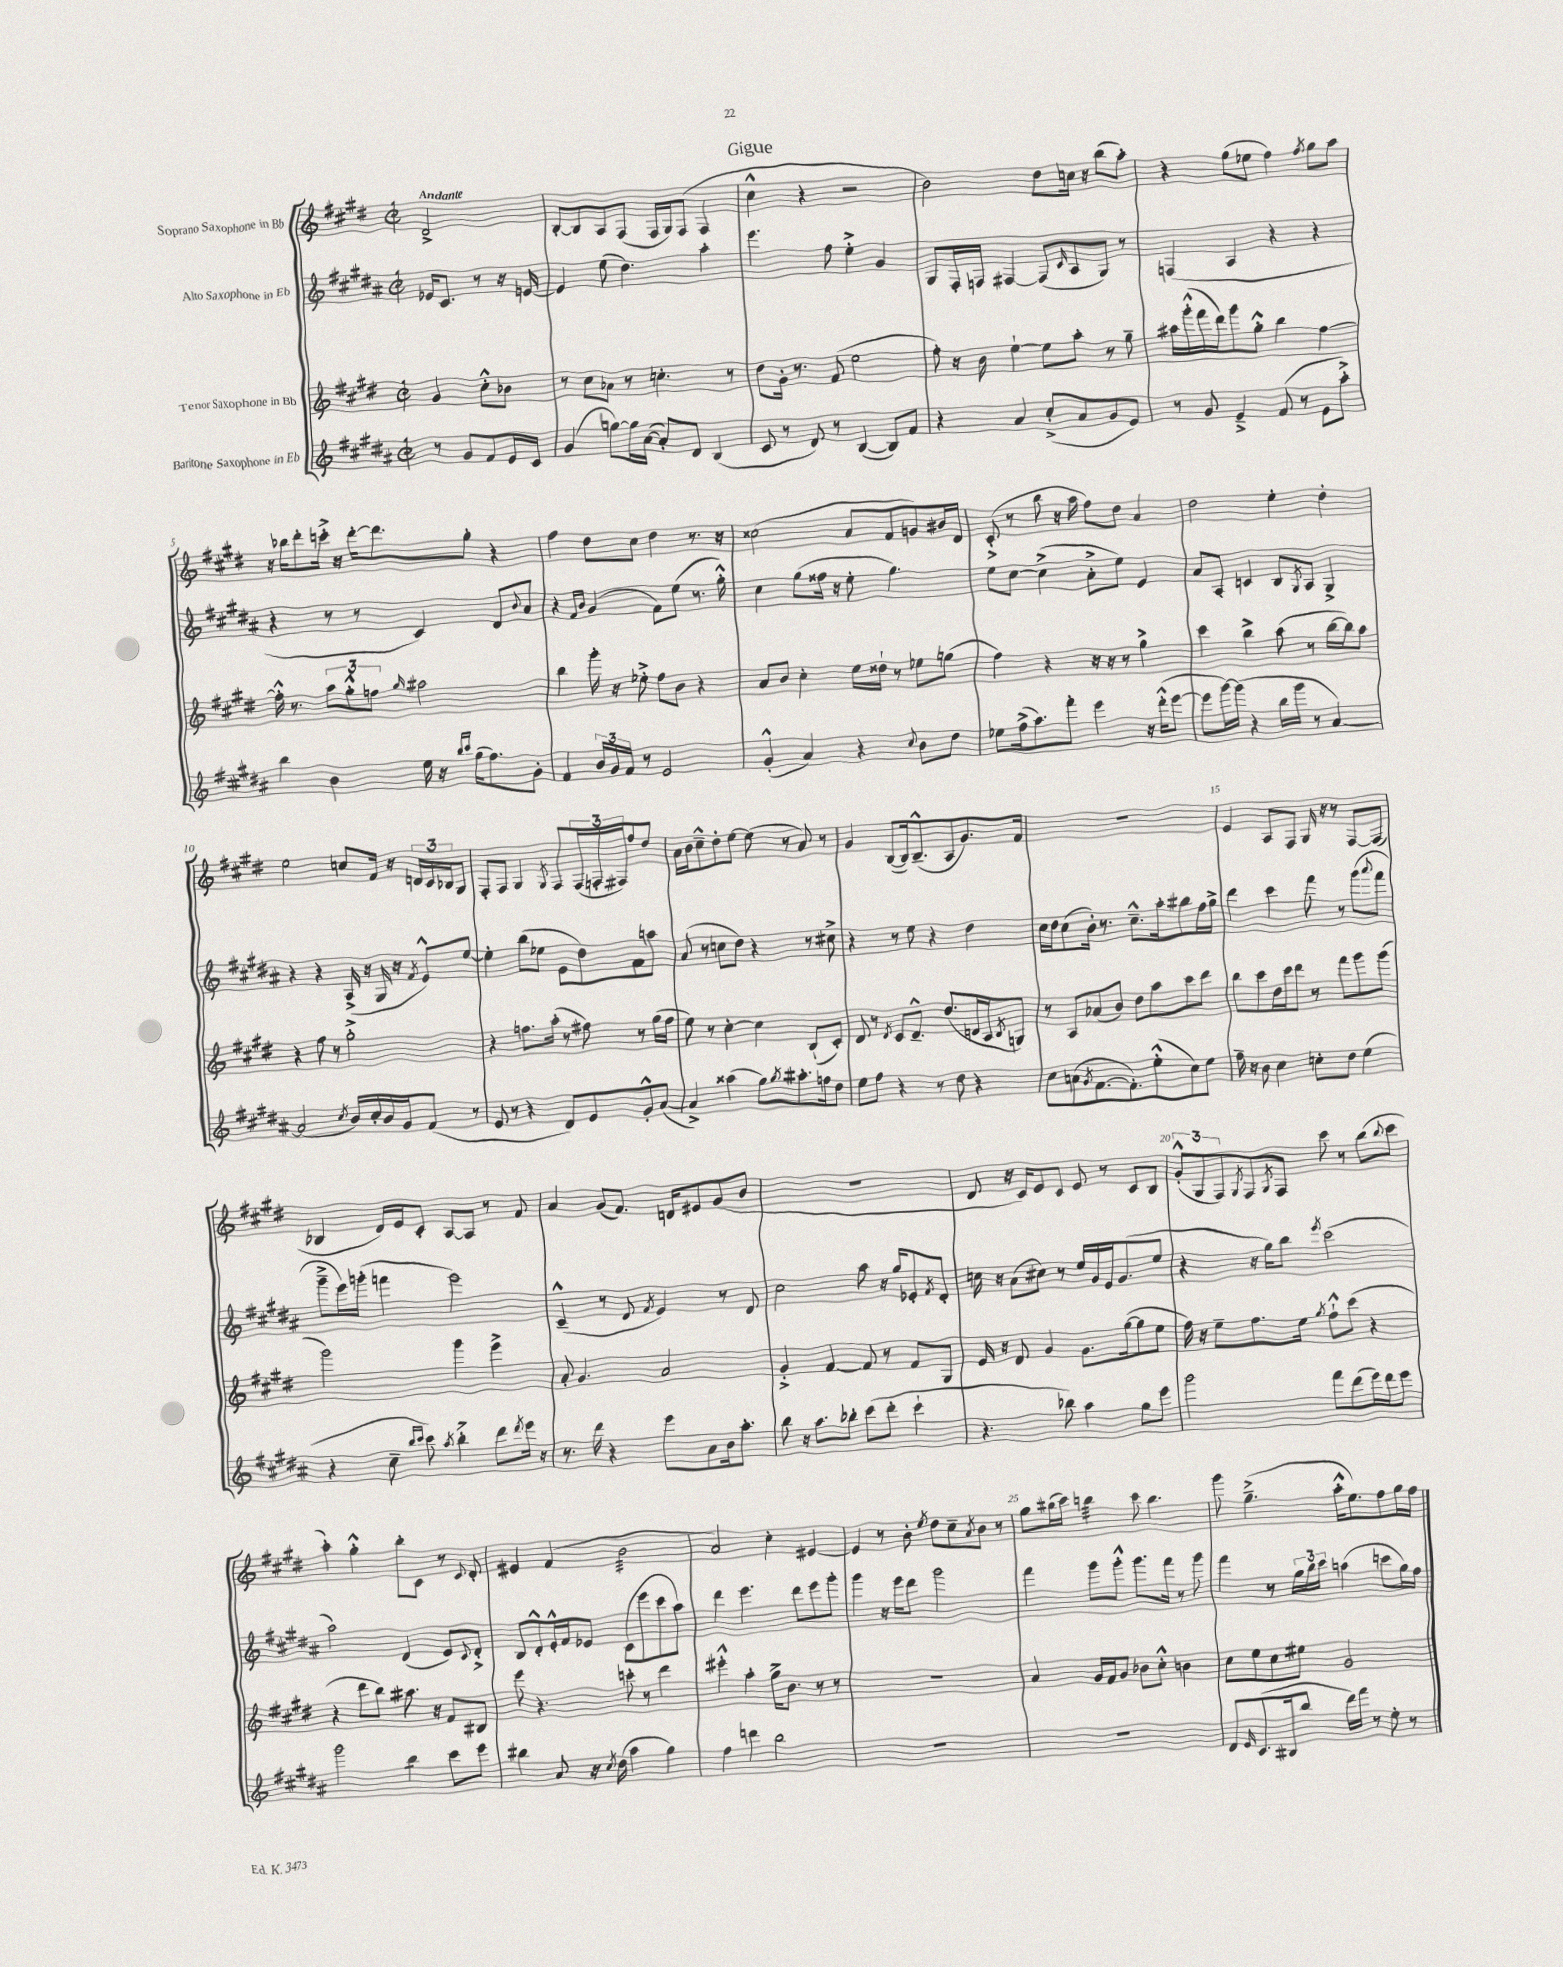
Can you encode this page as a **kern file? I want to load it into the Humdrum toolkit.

**kern	**kern	**kern	**kern
*part4	*part3	*part2	*part1
*staff4	*staff3	*staff2	*staff1
*I"Baritone Saxophone in Eb	*I"Tenor Saxophone in Bb	*I"Alto Saxophone in Eb	*I"Soprano Saxophone in Bb
*clefG2	*clefG2	*clefG2	*clefG2
*k[f#c#g#d#a#]	*k[f#c#g#d#]	*k[f#c#g#d#a#]	*k[f#c#g#d#]
*M2/2	*M2/2	*M2/2	*M2/2
*met(c|)	*met(c|)	*met(c|)	*met(c|)
=	=	=	=
!	!	!	!LO:TX:a:B:t=Andante
8r	4g#/	16e-X/KL	2d#^/
.	.	8.c#/J	.
8g#/L	.	.	.
8f#/	8cc#'^^\L	8r	.
16e/L	8b-X\J	16r	.
16c#/JJ	.	[16en/	.
=1	=1	=1	=1
(4g#/	8r	4e/]	[8B'/L
.	8cc#\L	.	8B/]
[8ggn\L)	8a-X\J	(8ee\	8A/
16gg\L]	8r	4.dd#\)	(8F#/J
([16a#\JJ	.	.	.
8a#'/L])	4.ccn'\	.	16F#/LL
.	.	.	16G#/J)
8d#/J	.	.	(8F#/J
(4B/	.	4aa#'\	4F#/
.	8r	.	.
=2	=2	=2	=2
8c#/	8dd#\L	4.eee\	4cc#^^\
8r	16g#'\Jk	.	.
.	8.r	.	.
8d#/)	.	.	4r
8r	(8f#/	8ff#\	.
([4B/	2ee\	4ee'^\	2r
8B/L])	.	4g#/	.
8f#/J	.	.	.
=3	=3	=3	=3
4r	8ff#'\)	8G#/L	2b\)
.	16r	16F#'/L	.
.	16b\	16Fn/JJ	.
4a#/	[4ee`\	[4F#X/	.
(8cc#'^/L	8ee\L]	(8F#/L]	8dd#\L
.	.	16qqc#/	.
8a#/	8aa'\J	8A#/	16ccn\Jk
.	.	.	16r
8g#/	8r	8G#/J)	(8bb\L
8e/J)	8gg#~\	8r	8aa'\J)
=4	=4	=4	=4
8r	16aa#X\LL	(4Fn/	4r
.	(16ggg#'^^\	.	.
8g#/	16fff#\	.	.
.	16ddd#\J)	.	.
4e~^/	8ggg#\	4A#/	(8gg#\L
.	8gg#'^^\J	.	8ee-X\J
(8f#/	4bb\	4r	4ff#\)
8r	.	.	.
.	.	.	8qff#/
8e\L	[4ff#\	4r	8gg#\L
8aa#'^\J)	.	.	8aa\J
!!LO:LB:g=z
=5	=5	=5	=5
4bb\	16ff#'^^\]	4r	16r
.	8.r	.	16bb-X\KL
.	.	.	8ddd#'\
4b\	12aa\L	8r	16cccn'^\Jk
.	.	.	16r
.	12gg#'^^\	.	.
.	.	8r	[16ddd#'\KL
.	12ffn\J	.	.
.	.	.	8.ddd#\]
.	16qqgg#/	.	.
16ee\	2aa#X\	4c#/)	.
16r	.	.	.
16qqbb/LL	.	.	.
16qqccc#/JJ	.	.	.
(16gg#\KL	.	.	8gg#'\J
8.ff#\)	.	.	.
.	.	8d#/L	4r
.	.	8qqb/	.
8g#'\J	.	8a#/J	.
=6	=6	=6	=6
4f#/	4bb\	4r	4ff#\
.	.	16qqf#/LL	.
.	.	16qqb/JJ	.
24b/LL	16ggg#'\	(4g#/	8dd#\L
24g#/	.	.	.
.	16r	.	.
24f#/JJ	.	.	.
8r	8ee-X'^\	.	8cc#\J
2e/	8ff#\L	8f#\L)	4dd#\
.	8b\J	(8ee\J	.
.	4r	8.r	8.r
.	.	16gg#'^^\)	16r
=7	=7	=7	=7
(4g#'^^/	8a/L	4cc#\	(2cc##X\
.	8b/J	.	.
4a#/)	4cc#'\	(8gg#\L	.
.	.	16ff##X\Jk	.
.	.	16r	.
4r	16ee\LL	8ee'\	8a/L
.	16dd##X`\JJ	.	.
.	8r	4.gg#\)	8f#/
8qqcc#/	.	.	.
8b\L	8ee-X\L	.	8gn/)
8dd#\J	(8ggn\J	.	16b#X/L
.	.	.	16d#/JJ
=8	=8	=8	=8
8ee-X\L	4ff#\)	8ee\L	(8c#'^/
(16ff#^\k	.	[8cc#\J	8r
8.aa#\)	.	.	.
.	4r	(4cc#^\]	8bb\
8fff#'\J	.	.	16r
.	.	.	16aa\
4eee\	16r	8a#'^\L	8ff#\L)
.	16r	.	.
.	8r	8ee\J)	8dd#\J
16r	4gg#^\	4e/	4a/
(16ddd#'^^\KL	.	.	.
[8eee\J	.	.	.
=9	=9	=9	=9
8eee\L]	4ccc#\	8a#/L	2dd#\
[16ggg#\L)	.	8A#'/J	.
(16ggg#\JJ]	.	.	.
4r	4bb^\	4cn/	.
16bb\LL	(8aa\	8B/L	4ee'\
16ggg#\JJ	.	.	.
.	.	8qG#/	.
8r	8r	8A#/J	.
[4a#/)	[16bb\LL	4G#^/	4dd#'\
.	16bb\J])	.	.
.	8aa\J	.	.
!!LO:LB:g=z
=10	=10	=10	=10
(2a#/]	4r	4r	2ee\
.	8ff#\	4r	.
.	8r	.	.
8qcc#/	.	.	.
16b/LL)	2gg#'^\	(16A#^/	8ccn/L
16cc#'/	.	16r	.
16b/	.	16G#/	16f#/Jk
16g#/J	.	16r	16r
.	.	8qf#/	.
(8f#/J	.	8e^^/L)	24dn/LL
.	.	.	24c#/
.	.	.	24B-X/J
8r	.	[8ee/J	8G#/J
=11	=11	=11	=11
8e/	4r	4ee'\]	8F#'/L
8r	.	.	8F#/J
4r	8.ffn\L	(8bb\L	4G#/
.	.	8ee-X\J	.
.	(16aa'\Jk	.	.
.	.	.	8qG#/
8d#/L)	8r	8e\L	8F#/L
8e/	8ff#X\)	8dd#\)	(24F#/L
.	.	.	24Fn'/
.	.	.	24F#X/J)
8g#'^^/	8r	8f#\	8ff#/
([8a#/J	(16gg#\LL	8aan\J	8dd#/J
.	16ff#\JJ	.	.
=12	=12	=12	=12
4a#^/])	8ee\)	(8a#/	16a\LL
.	.	.	16b\J
.	8r	8r	8cc#~^^\
(4aa##X\	[4cc#'\	8ccn\L	8dd#'\
.	.	8dd#\J)	[8ee\J
8gg#\L)	4cc#\]	4r	(8ee\]
8qgg#/	.	.	.
8.aa#X'\	.	.	8r
.	(8B`/L	8r	8a/)
16ffn\k	.	.	.
8dd#\J	8c#'/J)	8cc#X^\	8r
=13	=13	=13	=13
8ee\L	8d#/	4r	4g#/
8ff#\J	8r	.	.
.	8qd#/	.	.
4r	8c#/L	8r	([8B/L
.	8.d#~^^/J	8ee\	16B/k])
.	.	.	(8.B~^^/
8r	.	4r	.
.	(8.dd#/L	.	.
8dd#\	.	.	8A/
4r	16dn/L	4dd#\	8.g#/)
.	16A/J	.	.
.	8qB/	.	.
.	8Gn/J)	.	.
.	.	.	16f#/Jk
=14	=14	=14	=14
8cc#\L	8r	16cc#\LL	1r
.	.	16dd#\J	.
(8an\	8A/L	(8cc#\	.
8qg#/	.	.	.
[8.f#\	(8a-X/	16b'\Jk)	.
.	.	8.r	.
.	8b/J)	.	.
8.f#'\])	.	.	.
.	8dd#\L	8.cc#~^^\L	.
(8ee'^^\	8aa\	.	.
.	.	16aa#'\k	.
8cc#\)	8ccc#\	8bb#X\	.
8ee\J	8ddd#\J	16ff#\L	.
.	.	16gg#^\JJ	.
=15	=15	=15	=15
16ff#~\	8bb\L	4ddd#\	4e/
16r	.	.	.
8b\	8ccc#\	.	.
4cc#\	16dd#\L	4ccc#\	8A/L
.	16ccc#\J	.	.
.	8ddd#\J	.	8F#/J
8ccn'\L	8r	8fff#\	16G#/
.	.	.	16r
8dd#\J	8fff#\L	8r	8r
(4ee\	8ggg#\	(8ggg#\L	[8F#/L
.	.	8qqaaa#/	.
.	(8ggg#\J	8fff#\J	(8F#/J]
!!LO:LB:g=z
=16	=16	=16	=16
4r	2ggg#\)	8ggg#~^\L	4B-X/
.	.	16eee\L)	.
.	.	(16gggn'\JJ	.
8cc#~\	.	4fffn\	16d#/LL)
.	.	.	16e/J
16qqbb/LL	.	.	.
16qqccc#/JJ	.	.	.
8ccc#\)	.	.	8c#'/J
8qaa#/	.	.	.
4bb'^\	4ggg#\	2eee\)	[8A/L
.	.	.	8A/J]
8ddd#\L	4eee^\	.	8r
8qddd#/	.	.	.
16eee\Jk	.	.	8f#/
16r	.	.	.
=17	=17	=17	=17
8.r	8a'/	(4c#~^^/	4a/
.	4.g#/	.	.
16ddd#\	.	.	.
4r	.	8r	(8g#/L
.	.	8d#/	8.f#/J)
.	.	8qf#/	.
8eee\L	2a/	4e/)	.
.	.	.	16dn/KL
8a#\	.	.	8e#X/
16b\k	.	8r	(8g#/
8.aa#'\J	.	.	.
.	.	8d#/	8b/J
=18	=18	=18	=18
8bb\	4g#'^/	2cc#\	1r
16r	.	.	.
8.aa#\L	.	.	.
.	[4f#/	.	.
8bb-X'\J	.	.	.
(8ccc#\L	8f#/]	8aa#\	.
8ddd#'\J	8r	16r	.
.	.	16gg#/KL	.
4ccc#`\	8f#/L	8e-X'/	.
.	.	8qf#/	.
.	8G#/J	8d#'/J	.
=19	=19	=19	=19
4.r	16e/	16ccn\	8d#/
.	16r	16r	.
.	8d#/	(8a#\L	16r
.	.	.	16c#/KL)
.	4g#/	8cc#X\J)	8e/
8bb-X\)	.	8r	8c#/J
4aa#\	8.g#\L	16ee/LL	8e/
.	.	16g#/	.
.	.	16e/J	8r
.	([16gg#\k	(8.g#/	.
8gg#\L	8gg#\]	.	8c#/L
8eee\J	8ee\J	8ee/J	8B/J
=20	=20	=20	=20
2ggg#\	16ff#\)	4r	(12g#'^^/L
.	16r	.	.
.	.	.	12G#/
.	8ee~\L	.	.
.	.	.	12F#/)
.	.	.	8qG#/
.	8.ff#\	16r	8F#/
.	.	16gg#\KL)	.
.	.	.	8qG#/
.	.	8bb\J	8F#/J
.	16ee\Jk	.	.
.	8qgg#/	8qeee/	.
8fff#\L	8ff#`^^\L	(2ccc#\	8ccc#\
(8ddd#\	(8ccc#\J	.	8r
16eee\L)	4r	.	(8bb\L
16ddd#\J	.	.	.
.	.	.	8qqbb/
8eee\J	.	.	8ccc#\J
!!LO:LB:g=z
=21	=21	=21	=21
2ggg#\	4r	2aa#\)	4aa'\)
.	8ddd#\L	.	4gg#'^^\
.	8bb\J)	.	.
*tremolo	*	*	*
8bb\L	8.aa#X\	(4d#/	8bb'\L
8bb\J	.	.	8c#\J
*Xtremolo	*	*	*
.	16r	.	.
8ccc#\L	8f#/L	8e/L)	8r
.	.	8qqc#/	8qqc#/
8eee\J	8B#X/J	8d#'^/J	8d#'/
=22	=22	=22	=22
4bb#X\	8eee\	8B/L	4e#X/
.	4.r	8d#'^^/	.
8a#/	.	16e'^^/L	(4f#/
.	.	16f#/J	.
16r	.	8e-X/J	.
8qcc#/	.	.	.
(16dd#\	.	.	.
*	*	*	*tremolo
4aa#\	8cccn'\	(8c#\L	32b\LLL
.	.	.	32b\
.	.	.	32b\
.	.	.	32b\
.	8r	8eee\	32b\
.	.	.	32b\
.	.	.	32b\
.	.	.	32b\
4gg#\)	4ddd#\	8ccc#\	32b\
.	.	.	32b\
.	.	.	32b\
.	.	.	32b\
.	.	8aa#\J)	32b\
.	.	.	32b\
.	.	.	32b\
.	.	.	32b\JJJ
*	*	*	*Xtremolo
=23	=23	=23	=23
4ff#\	4eee#X'^^\	4ddd#\	2a/)
4dddn\	4aa'\	4.eee\	.
2bb\	16gg#^\KL	.	4cc#'\
.	8.b\J	.	.
.	.	8ddd#\L	.
.	8r	8eee\	[4e#X/
.	8r	8ggg#'\J	.
=24	=24	=24	=24
1r	1r	4ggg#\	4e#/]
.	.	16r	8r
.	.	16eee\KL	.
.	.	8ddd#\J	8b'\
.	.	.	8qee/
.	.	2ggg#\	8dd#\L
.	.	.	8cc#~\
.	.	.	8qa/
.	.	.	8b\J
.	.	.	8r
=25	=25	=25	=25
1r	4a/	4fff#\	8gg#\L
.	.	.	(16bb#X\L
.	.	.	16ccc#\JJ)
*	*	*	*tremolo
.	16g#/LL	8ggg#\L	32bbn\LLL
.	.	.	32bbn\
.	16f#/J	.	32bbn\
.	.	.	32bbn\
.	8g#/J	8ggg#'^^\J	32bbn\
.	.	.	32bbn\
.	.	.	32bbn\
.	.	.	32bbn\JJJ
*	*	*	*Xtremolo
.	8b-X\L	8.ggg#\L	8ccc#\
.	8cc#'^^\J	.	4.bb\
.	.	16fff#\Jk	.
.	4bn\	8r	.
.	.	8ggg#\	.
=26	=26	=26	=26
8d#/L	8cc#\L	4fff#\	8ggg#\
16qqe/	.	.	.
(8.c#/	8ee\	.	(4.gg#~^\
.	8cc#\	8r	.
16B#X/k	.	.	.
8bb/J	8ee#X\J	24gg#\LL	.
.	.	24bb\	.
.	.	24ccc#\JJ	.
16ddd#\LL)	2g#/	(4aan\	16aa'^^\KL
16fff#\JJ	.	.	8.ee\)
8r	.	.	.
8ee'\	.	8cccn\L	8ff#\
8r	.	16gg#\L)	16gg#\L
.	.	16ff#\JJ	16ff#\JJ
==	==	==	==
*-	*-	*-	*-
